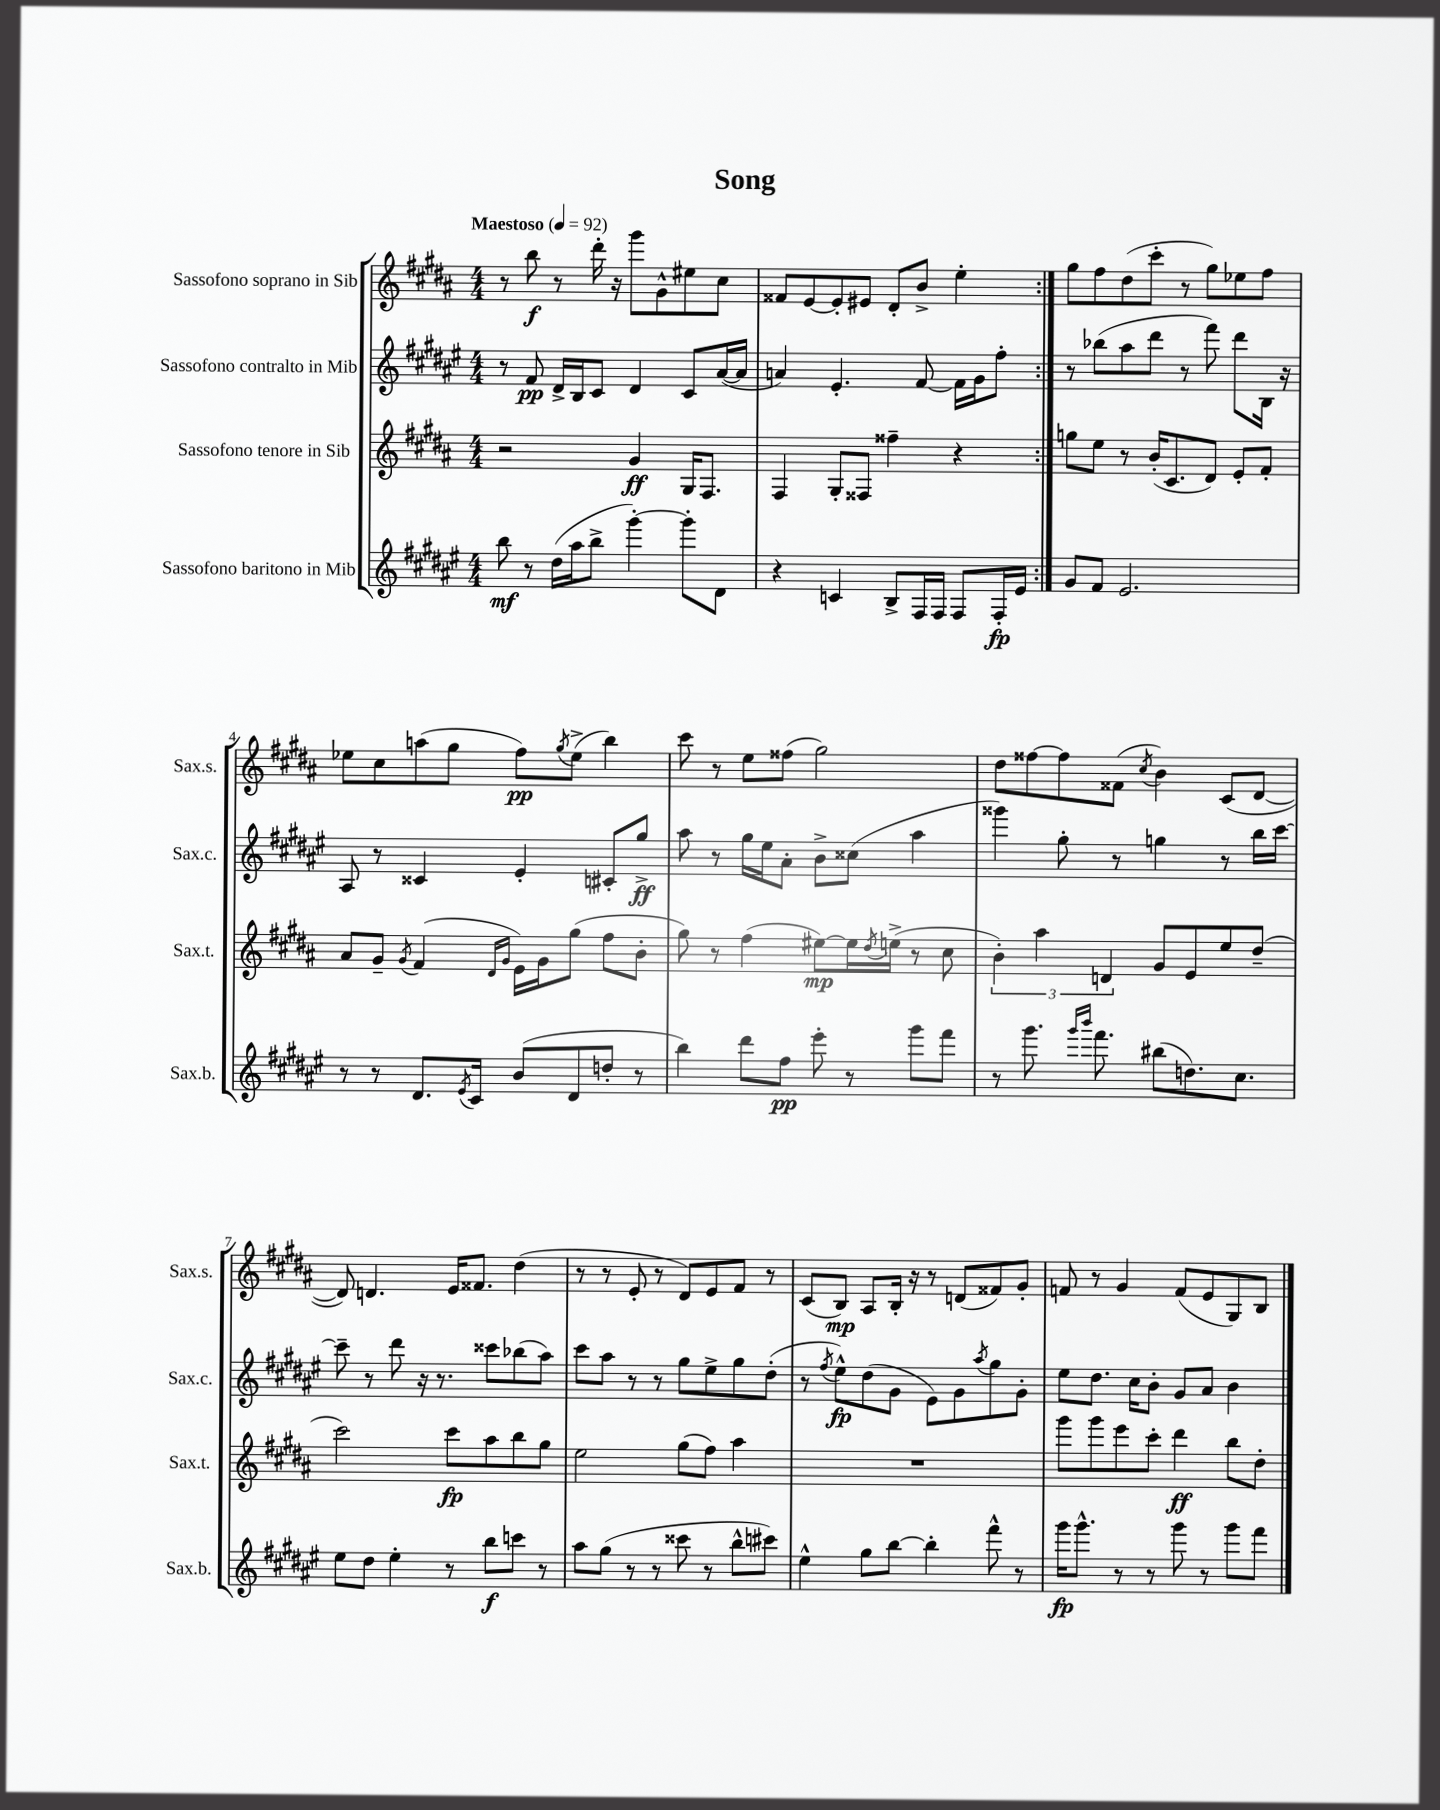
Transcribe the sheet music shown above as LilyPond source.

\header { title = "Song" }
<<
\new StaffGroup <<
\new Staff = "s0" \with { instrumentName = "Sassofono soprano in Sib" shortInstrumentName = "Sax.s." } {
    \clef treble \key b \major \numericTimeSignature \time 4/4 \tempo "Maestoso" 4 = 92
    \repeat volta 2 { r8 b''8\f r8 dis'''16-. r16 gis'''8 gis'8-^ eis''8 cis''8 |
    fisis'8 e'8~ e'8-. eis'8 dis'8-. b'8-> e''4-. | }
    gis''8 fis''8 dis''8( cis'''8-. r8 gis''8) ees''8 fis''8 |
    ees''8 cis''8 a''8( gis''8 fis''8\pp) \acciaccatura { gis''8 } ees''8->( b''4) |
    cis'''8 r8 e''8 fisis''8( gis''2) |
    dis''8 fisis''8~ fisis''8 fisis'8( \acciaccatura { cis''8 } b'4) cis'8( dis'8~ |
    dis'8) d'4. e'16 fisis'8. dis''4( |
    r8 r8 e'8-. r8 dis'8) e'8 fis'8 r8 |
    cis'8( b8\mp) ais8 b16-. r16 r8 d'8( fisis'8) gis'8-. |
    f'8 r8 gis'4 f'8( e'8 gis8) b8 \bar "|." |
}
\new Staff = "s1" \with { instrumentName = "Sassofono contralto in Mib" shortInstrumentName = "Sax.c." } {
    \clef treble \key fis \major \numericTimeSignature \time 4/4
    \repeat volta 2 { r8 fis'8\pp dis'16-> b16 cis'8 dis'4 cis'8 ais'16~( ais'16 |
    a'4) eis'4.-. fis'8~ fis'16 gis'16 fis''8-. | }
    r8 bes''8( ais''8 dis'''8 r8 fis'''8) dis'''8 b16 r16 |
    ais8 r8 cisis'4 eis'4-. cis'8-. gis''8->\ff |
    ais''8 r8 gis''16 eis''16 ais'8-. b'8-> cisis''8( ais''4 |
    gisis'''4) gis''8-. r8 g''4 r8 b''16 cis'''16~ |
    cis'''8-- r8 dis'''8 r16 r8. cisis'''8 bes''8( ais''8) |
    cis'''8 ais''8 r8 r8 gis''8 eis''8-> gis''8 dis''8-.( |
    r8 \acciaccatura { fis''8 } eis''8-^\fp) dis''8( gis'8 eis'8) gis'8 \acciaccatura { ais''8 } gis''8 gis'8-. |
    eis''8 dis''8. cis''16 b'8-. gis'8 ais'8 b'4 \bar "|." |
}
\new Staff = "s2" \with { instrumentName = "Sassofono tenore in Sib" shortInstrumentName = "Sax.t." } {
    \clef treble \key b \major \numericTimeSignature \time 4/4
    \repeat volta 2 { r2 gis'4\ff gis16 fis8. |
    fis4 gis8-. fisis8 fisis''4-- r4 | }
    g''8 e''8 r8 b'16-.( cis'8. dis'8) e'8-. fis'8-. |
    ais'8 gis'8-- \acciaccatura { gis'8 } fis'4( \grace { dis'16 gis'16 } e'16) gis'16 gis''8( fis''8 b'8-. |
    gis''8) r8 fis''4( eis''8~\mp) eis''16 \acciaccatura { dis''8 } e''16->( r8 cis''8 |
    \tuplet 3/2 { b'4-.) ais''4 d'4 } gis'8 e'8 e''8 dis''8--( |
    cis'''2) cis'''8\fp ais''8 b''8 gis''8 |
    e''2 gis''8( fis''8) ais''4 |
    R1 |
    gis'''8 gis'''8 e'''8 cis'''8-. dis'''4\ff b''8 dis''8-. \bar "|." |
}
\new Staff = "s3" \with { instrumentName = "Sassofono baritono in Mib" shortInstrumentName = "Sax.b." } {
    \clef treble \key fis \major \numericTimeSignature \time 4/4
    \repeat volta 2 { b''8\mf r8 dis''16( ais''16 b''8-> gis'''4~-.) gis'''8-. dis'8 |
    r4 c'4 b8-> fis16 fis16 fis8 fis16-.\fp eis'16 | }
    gis'8 fis'8 eis'2. |
    r8 r8 dis'8. \acciaccatura { eis'8 } cis'16 b'8( dis'8 d''8-. r8 |
    b''4) dis'''8 fis''8\pp eis'''8-. r8 gis'''8 fis'''8 |
    r8 gis'''8. \grace { gis'''16 b'''16 } fis'''8. bis''8( d''8.) cis''8. |
    eis''8 dis''8 eis''4-. r8 b''8\f c'''8 r8 |
    ais''8 gis''8( r8 r8 cisis'''8 r8 b''8-^ cis'''8) |
    eis''4-^ gis''8 b''8~ b''4-. fis'''8-^ r8 |
    gis'''16\fp gis'''8.-^ r8 r8 gis'''8 r8 gis'''8 fis'''8 \bar "|." |
}
>>
>>
